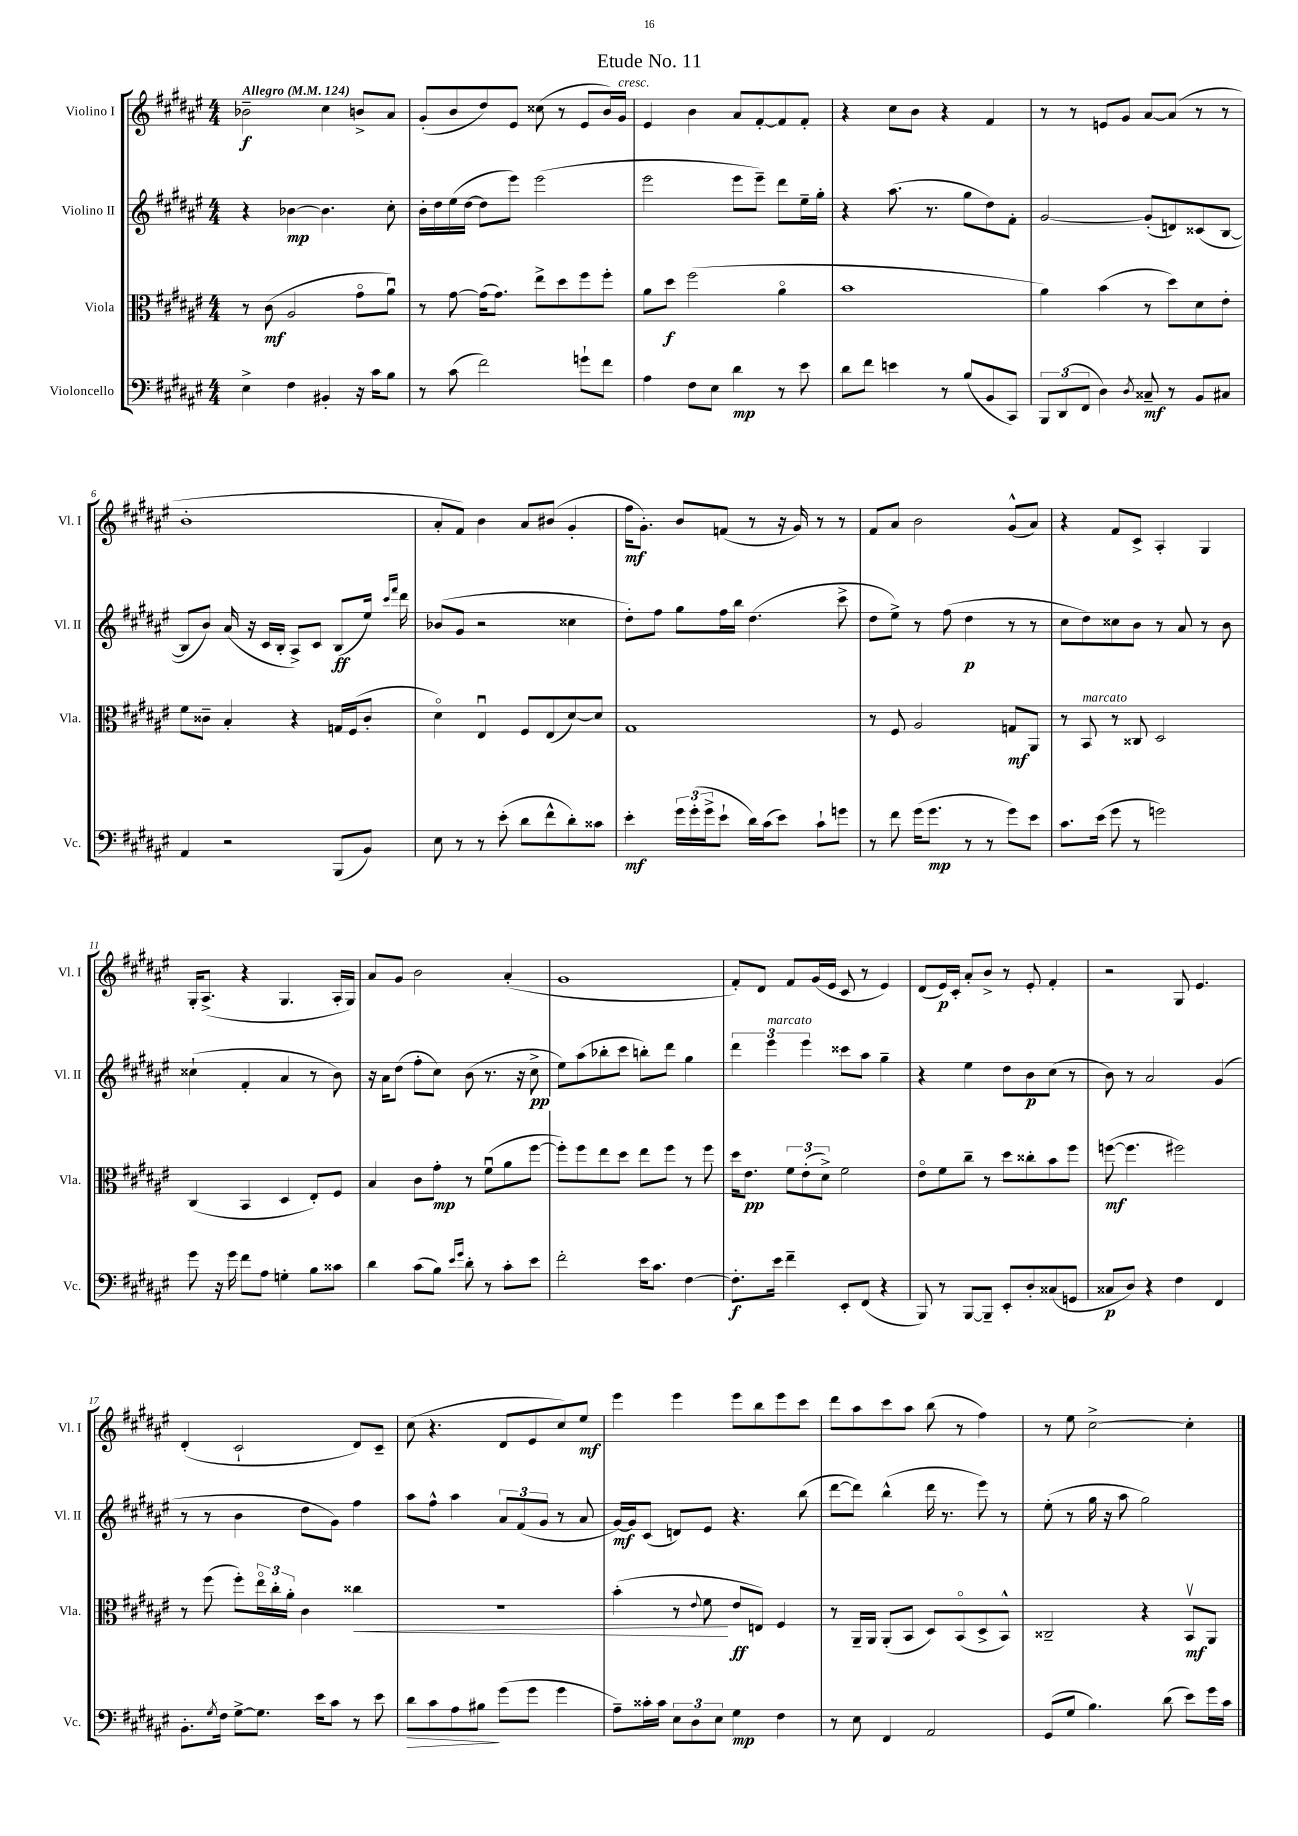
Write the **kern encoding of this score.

**kern	**kern	**kern	**kern
*staff4	*staff3	*staff2	*staff1
*clefF4	*clefC3	*clefG2	*clefG2
*k[f#c#g#d#a#e#]	*k[f#c#g#d#a#e#]	*k[f#c#g#d#a#e#]	*k[f#c#g#d#a#e#]
*M4/4	*M4/4	*M4/4	*M4/4
*MM124	*MM124	*MM124	*MM124
4E#^\	8r	4r	2b-~\
.	(8c#\	.	.
4F#\	2A#/	[4b-\	.
4BB#'/	.	4.b-\]	4cc#\
16r	8g#o\L	.	8b^/L
16c#\LK	.	.	.
8B\J	8a#u\J)	8cc#'\	8a#/J
=	=	=	=
8r	8r	16b'\LL	(8g#'/L
.	.	16dd#\	.
(8c#\	[8g#\	(16ee#\	8b/
.	.	[16dd#\JJ	.
2f#\)	(16g#\]LK	8dd#\]L	8dd#/)
.	8.g#\J)	.	.
.	.	8eee#\J)	8e#/J
.	8ee#^\L	(2eee#\	(8cc##\
.	8dd#\	.	8r
8g`\L	8ff#\	.	8e#/L
8f#\J	8ff#'\J	.	16b/L)
.	.	.	16g#/JJ
=	=	=	=
4A#\	8a#\L	2eee#\	4e#/
.	8dd#\J	.	.
8F#\L	(2ff#\	.	4b\
8E#\J	.	.	.
4d#\	.	8eee#\L	8a#/L
.	.	8eee#~\J)	[8f#'/
8r	4a#o\	8ddd#\L	8f#/]
8e#\	.	16ee#~\L	8f#'/J
.	.	16gg#'\JJ	.
=	=	=	=
8d#\L	1b	4r	4r
8f#\J	.	.	.
4e\	.	(8.aa#\	8cc#\L
.	.	.	8b\J
.	.	8.r	.
8r	.	.	4r
(8B/L	.	8gg#\L	.
8BB/	.	8dd#\)	4f#/
8CC#/J)	.	8f#'\J	.
=	=	=	=
12BBB/L	4a#\)	[2g#/	8r
(12DD#/	.	.	.
.	.	.	8r
12FF#/J	.	.	.
4D#\)	(4b\	.	8e/L
.	.	.	8g#/J
8qD#/	.	.	.
8C##~/	8r	(8g#'/]L	[8a#/L
8r	8dd#\L)	8d/)	(8a#/]J
8BB/L	8d#\	(8c##/	8r
8C#/J	8e#'\J	[8B/J	8r
=	=	=	=
4AA#/	8f#\L	8B/]L	1b'
.	8c##~\J	8b/J)	.
2r	4B'/	(16a#/	.
.	.	16r	.
.	.	16c#/LL	.
.	.	16B'/JJ	.
.	4r	8A#^/L)	.
.	.	8c#/J	.
(8BBB/L	16G/LL	(8B/L	.
.	(16F#/J	.	.
8BB/J)	8c##'/J	16ee#/Jk)	.
.	.	16qqccc#/LL	.
.	.	16qqfff#/JJ	.
.	.	16ddd#\	.
=	=	=	=
8E#\	4d#o\)	(8b-/L	8a#'/L
8r	.	8g#/J	8f#/J)
8r	4E#u/	2r	4b\
(8e#'\	.	.	.
8d#\L	8F#/L	.	8a#/L
8f#^^\	(8E#/	.	(8b#/J
8d#'\)	[8d#/)	4cc##\	4g#'/
8c##\J	8d#/]J	.	.
=	=	=	=
4e#'\	1G#	8dd#'\L)	16ff#\LK
.	.	.	8.g#'\J)
.	.	8ff#\J	.
24g#\LL	.	8gg#\L	8b/L
(24g#'\	.	.	.
24g#^\J	.	.	.
8e#`\J	.	16ff#\L	(8f/J
.	.	16bb\JJ	.
16d#\LL)	.	(4.dd#\	8r
(16c#\J	.	.	.
8e#\J)	.	.	16r
.	.	.	16g#/)
8c#`\L	.	.	8r
8g\J	.	8ccc#^\	8r
=	=	=	=
8r	8r	8dd#\L	8f#/L
8f#\	8F#/	8ee#^\J)	8a#/J
(16g#\LK	2A#/	8r	2b\
8.g#\J	.	.	.
.	.	(8ff#\	.
8r	.	4dd#\	.
8r	.	.	.
8g#\L)	8G/L	8r	(8g#^^/L
8e#\J	8AA#/J	8r	8a#/J)
=	=	=	=
8.c#\L	8r	8cc#\L	4r
.	8BB/	8dd#\)	.
(16e#\Jk	.	.	.
8g#\	8r	8cc##\	8f#/L
8r	8C##/	8b\J	8c#^/J
2g\)	2D#/	8r	4A#'/
.	.	8a#/	.
.	.	8r	4G#/
.	.	8b\	.
=	=	=	=
8g#\	(4C#/	(4cc##`\	16G#'/LK
.	.	.	(8.A#^/J
16r	.	.	.
16g#\	.	.	.
8f#\L	4BB/	4f#'/	4r
8A#\J	.	.	.
4G'\	4D#/	4a#/	4.G#/
8B\L	8E#'/L)	8r	.
8c##\J	8F#/J	8b\)	16A#'/LL
.	.	.	16G#/JJ)
=	=	=	=
4d#\	4B/	16r	8a#/L
.	.	16a#\LK	.
.	.	(8dd#\J	8g#/J
(8c#\L	8c#\L	8ff#'\L	2b\
8B\J)	8g#'\J	8cc#\J)	.
16qqe#/LL	.	.	.
16qqg#/JJ	.	.	.
8d#'\	8r	(8b\	.
8r	(8f#u\L	8.r	.
8c#'\L	8a#\	.	(4a#'/
.	.	16r	.
8e#\J	[8ff#\J	8cc#^\	.
=	=	=	=
2f#'\	8ff#'\]L)	8ee#\L)	1g#
.	8ff#\	(8aa#\	.
.	8ee#\	8bb-'\	.
.	8dd#\J	8ccc#\J	.
16e#\LK	8ee#\L	8bb'\L)	.
8.c#\J	.	.	.
.	8ff#\J	8ddd#\J	.
[4F#\	8r	4gg#\	.
.	8ff#\	.	.
=	=	=	=
8.F#'\]L	16dd#\LK	6ddd#\	8f#'/L)
.	8.e#\J	.	.
.	.	.	8d#/J
.	.	6eee#\	.
16e#\Jk	.	.	.
4f#~\	12f#\L	.	8f#/L
.	(12e#'\	6eee#\	.
.	.	.	(16g#/L
.	12d#^\J)	.	.
.	.	.	16e#/JJ
8EE#'/L	2f#\	8ccc##\L	8c#/
(8FF#/J	.	8aa#\J	8r
4r	.	4gg#~\	4e#/)
=	=	=	=
8BBB/)	8e#o\L	4r	(8d#/L
8r	8f#\	.	16e#/L)
.	.	.	16c#'/JJ
[8BBB/L	8cc#~\J	4ee#\	8a#'/L
8BBB~/]J	8r	.	8b^/J
8EE#'/L	8dd#\L	8dd#\L	8r
8D#'/	8cc##'\	8b\	8e#'/
(8C##/	8b\	(8cc#\J	4f#'/
8GG/J	8ff#\J	8r	.
=	=	=	=
8C##/L	([8ff\	8b\)	2r
8D#/J)	4.ff\]	8r	.
4r	.	2a#/	.
4F#\	2ff#\)	.	8G#/
.	.	.	4.e#/
4FF#/	.	(4g#/	.
=	=	=	=
8.BB'\L	8r	8r	(4d#'/
.	(8ff#\	8r	.
8qG#/	.	.	.
16F#\Jk	.	.	.
[8G#^\L	8ff#'\L)	4b\	2c#`/
8.G#\]J	24ee#o\L	.	.
.	24cc#'\	.	.
.	24a#'\JJ	.	.
.	4c#\	8dd#\L	.
16e#\LK	.	.	.
8c#\J	.	8g#\J)	.
8r	4cc##\	4ff#\	8d#/L)
8e#\	.	.	8c#~/J
=	=	=	=
8d#\L	1r	8aa#\L	(8cc#\
8c#\	.	8ff#^^\J	4.r
8A#\	.	4aa#\	.
8B#\J	.	.	.
(8g#\L	.	12a#/L	8d#/L
.	.	(12f#/	.
8g#\J	.	.	8e#/
.	.	12g#/J	.
4g#\	.	8r	8cc#/)
.	.	8a#/	8ee#/J
=	=	=	=
8A#~\L)	(4b'\	[16g#/LL)	4eee#\
.	.	16g#/]J	.
16c##'\L	.	(8c#/J	.
16c##\JJ	.	.	.
12E#\L	8r	8d/L)	4eee#\
12D#\	.	.	.
.	8qqe#/	.	.
.	8f#\	8e#/J	.
12E#\J	.	.	.
4G#\	8e#/L	4.r	8eee#\L
.	8E/J)	.	8bb\
4F#\	4F#/	.	8eee#\
.	.	(8bb\	8ccc#\J
=	=	=	=
8r	8r	[8ddd#\L	8ddd#\L
8E#\	16AA#~/LL	8ddd#\]J)	8aa#\
.	16AA#/JJ	.	.
4FF#/	(8AA#'/L	(4bb^^\	8ccc#\
.	8BB/J	.	8aa#\J
2AA#/	8D#/L)	16ddd#\	(8bb\
.	.	8.r	.
.	(8BBo/	.	8r
.	8D#^/	8eee#\)	4ff#\)
.	8BB^^/J)	8r	.
=	=	=	=
(8GG#/L	2C##~/	(8ee#'\	8r
8G#/J	.	8r	8ee#\
4.B\)	.	16gg#\	[2cc#^\
.	.	16r	.
.	.	8aa#\	.
.	4r	2gg#\)	.
(8d#\	.	.	.
8e#\L)	8BBv/L	.	4cc#'\]
16g#\L	8AA#/J	.	.
16c#\JJ	.	.	.
==	==	==	==
*-	*-	*-	*-
